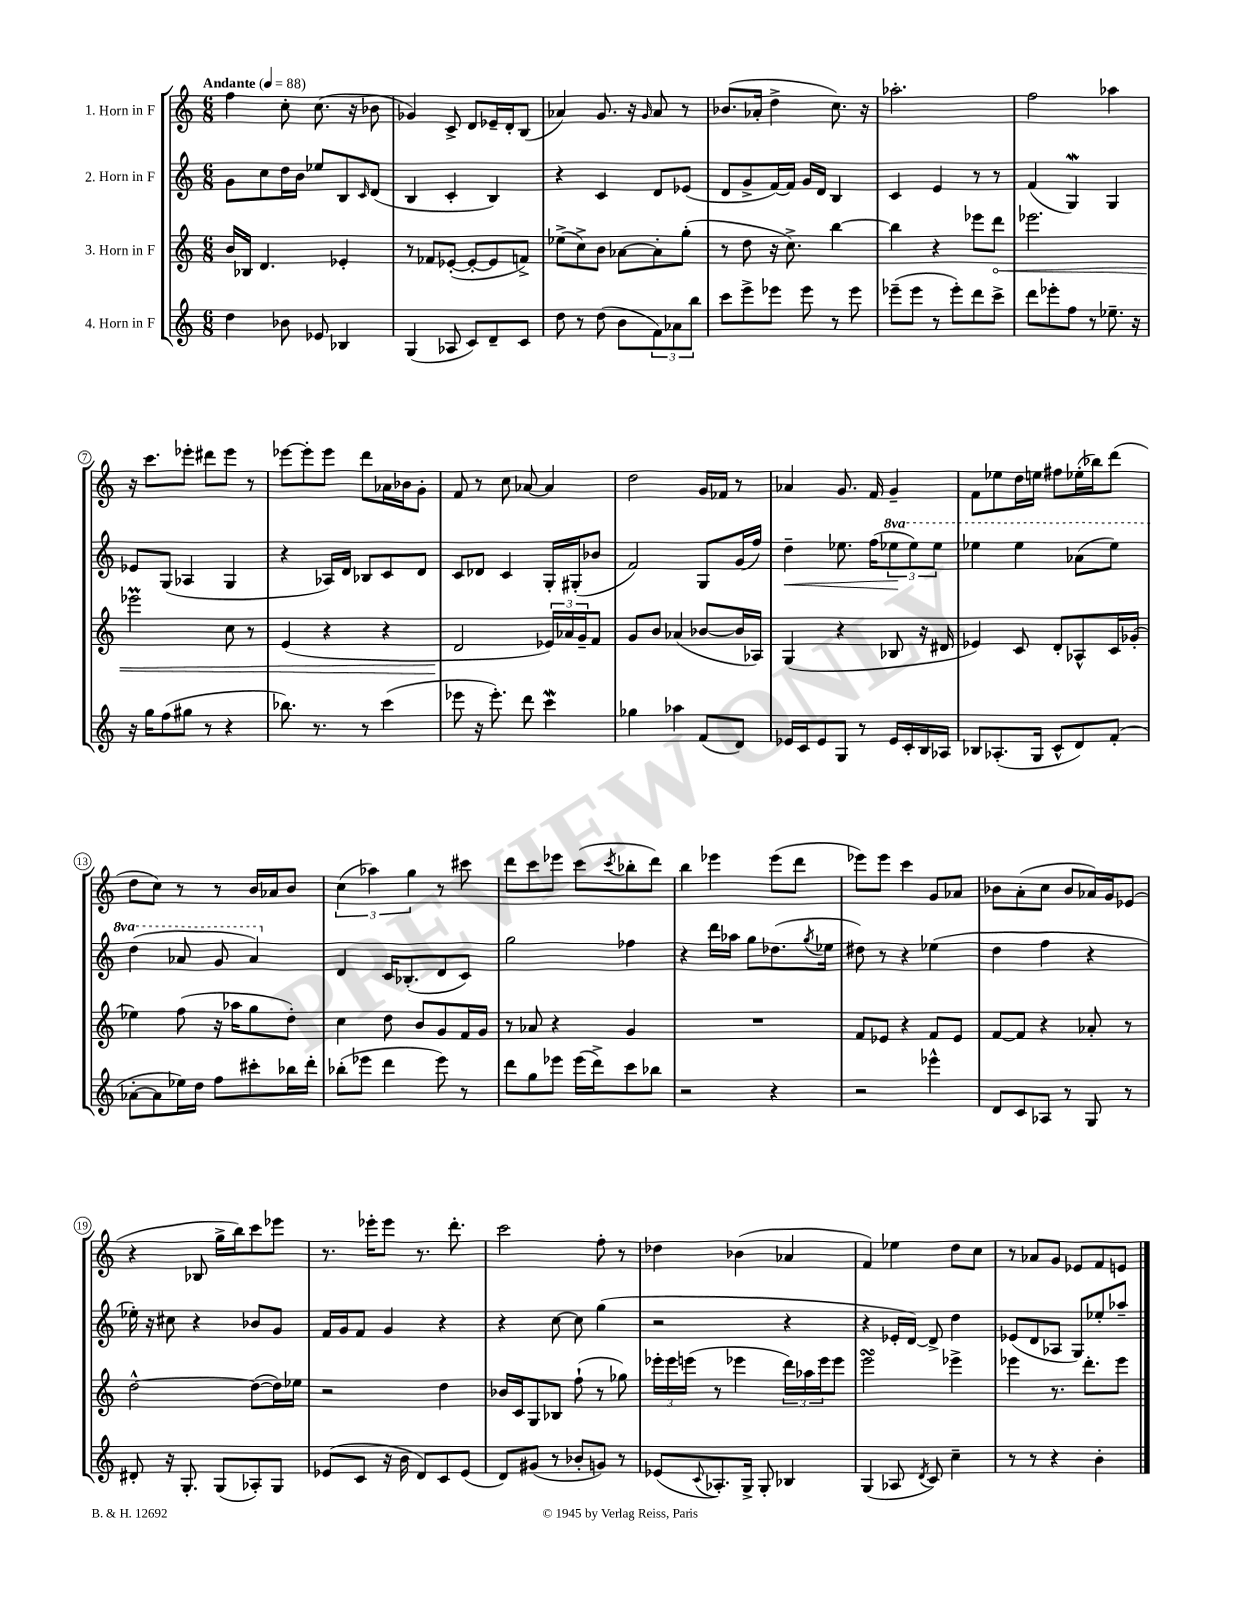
<<
\new StaffGroup <<
\new Staff = "s0" \with { instrumentName = "1. Horn in F" } {
    \clef treble \key c \major \numericTimeSignature \time 6/8 \tempo "Andante" 4 = 88
    f''4 c''8-. c''8.( r16 bes'8 |
    ges'4) c'8-> d'8 ees'16-- d'16-. b8( |
    aes'4) g'8. r16 \grace { g'16 } aes'8 r8 |
    bes'8.( aes'16-. d''4-> c''8.) r16 |
    aes''2.-. |
    f''2 aes''4 |
    r16 c'''8. ees'''8-. dis'''8 ees'''8 r8 |
    ees'''8~ ees'''8-. ees'''8 d'''8 aes'16 bes'16 g'8-. |
    f'8 r8 c''8 aes'8~ aes'4 |
    d''2 g'16 fes'16 r8 |
    aes'4 g'8. f'16 g'4-- |
    f'8 ees''8 d''16 e''16 fis''8 ees''16-.( bes''16) d'''8( |
    d''8 c''8) r8 r8 b'16 aes'16 b'8 |
    \tuplet 3/2 { c''4( aes''4) g''4 } r8 cis'''8 |
    d'''8 c'''8 ees'''8 c'''8( \acciaccatura { c'''8 } bes''8-. d'''8) |
    b''4 ees'''4 ees'''8( d'''8 |
    ees'''8) ees'''8 c'''4 g'8 aes'8 |
    bes'8 a'8-.( c''8 bes'8 aes'16) g'16 ees'8( |
    r4 bes8 g''16-> b''16) c'''8 ees'''8 |
    r8. ees'''16-. ees'''8 r8. d'''8.-. |
    c'''2 f''8-. r8 |
    des''4 bes'4( aes'4 |
    f'4) ees''4 d''8 c''8 |
    r8 aes'8 g'8 ees'8 f'8 e'8 \bar "|." |
}
\new Staff = "s1" \with { instrumentName = "2. Horn in F" } {
    \clef treble \key c \major \numericTimeSignature \time 6/8 \set Staff.ottavationMarkups = #ottavation-simple-ordinals
    g'8 c''8 d''16 b'16 ees''8 b8 \grace { c'16 } d'8( |
    b4 c'4-. b4) |
    r4 c'4 d'8 ees'8( |
    d'8 g'8-> f'16~) f'16 g'16 d'16 b4 |
    c'4 e'4 r8 r8 |
    f'4( g4\mordent) g4 |
    ees'8 g8( aes4 g4 |
    r4 aes16) d'16 bes8 c'8 d'8 |
    c'8 des'8 c'4 g16-. gis16-.( bes'8 |
    f'2) g8 g'16( f''16) |
    d''4--\< ees''8. f''16( \tuplet 3/2 { \ottava #1 ees'''8\! ees'''8) ees'''8 } |
    ees'''4 ees'''4 aes''8( ees'''8) |
    d'''4( aes''8 g''8 aes''4) \ottava #0 |
    d'4 c'16 bes8.-.( d'8 c'8) |
    g''2 fes''4 |
    r4 d'''16 aes''16 g''8 des''8.( \acciaccatura { g''8 } ees''16 |
    dis''8) r8 r4 ees''4( |
    d''4 f''4 r4 |
    ees''16-.) r16 cis''8 r4 bes'8 g'8 |
    f'16 g'16 f'8 g'4 r4 |
    r4 c''8~ c''8 g''4( |
    r2 r4 |
    r4 ees'16-. d'16~) d'8-> d''4 |
    ees'8( d'8 aes8 g8) ees''8-. aes''8-- \bar "|." |
}
\new Staff = "s2" \with { instrumentName = "3. Horn in F" } {
    \clef treble \key c \major \numericTimeSignature \time 6/8
    b'16 bes16 d'4. ees'4-. |
    r8 fes'8 ees'8~-.( ees'8~-. ees'8 f'8->) |
    ees''8->( c''8->) b'8 aes'8~ aes'8-. g''8-.( |
    r8 d''8 r16 c''8.->) b''4~ |
    b''4 r4 ees'''8 \once \override Hairpin.circled-tip = ##t d'''8\< |
    ees'''2. |
    ees'''2\prall c''8 r8 |
    e'4( r4 r4 |
    d'2\! \tuplet 3/2 { ees'16) aes'16 g'16-- } f'8 |
    g'8 b'8 aes'4( bes'8~ bes'16 aes16) |
    g4( r4 bes8 r16 dis'16 |
    ees'4) c'8 d'8-. aes8-^ c'16 ges'16-.( |
    ees''4) f''8( r16 aes''16 g''8 d''8-.) |
    c''4 d''8 b'8 g'8 f'16 g'16 |
    r8 aes'8 r4 g'4 |
    R2. |
    f'8 ees'8 r4 f'8 ees'8 |
    f'8~ f'8 r4 aes'8-. r8 |
    d''2~-^ d''8~( d''16) ees''16 |
    r2 d''4 |
    bes'16 c'16 g8 bes8 f''8-!( r8 ges''8) |
    \tuplet 3/2 { ees'''16-. ees'''16 e'''16( } r8 ees'''4 \tuplet 3/2 { d'''16) aes''16 ees'''16 } ees'''8 |
    e'''2\turn ees'''4-> |
    ees'''4 r8. d'''8.-. ees'''8 \bar "|." |
}
\new Staff = "s3" \with { instrumentName = "4. Horn in F" } {
    \clef treble \key c \major \numericTimeSignature \time 6/8
    d''4 bes'8 ees'8 bes4 |
    g4( aes8 c'8) d'8-- c'8 |
    d''8 r8 d''8( b'8 \tuplet 3/2 { f'8) aes'8 b''8 } |
    c'''8 e'''8-> ees'''8 ees'''8 r8 ees'''8 |
    ees'''8--( ees'''8 r8 ees'''8-.) d'''8 c'''8-> |
    d'''8 ees'''8-. f''8 r8 ees''8.-- r16 |
    r16 g''16 f''8( gis''8 r8 r4 |
    bes''8.) r8. r8 c'''4( |
    ees'''8 r16 ees'''8.-.) d'''8 c'''4\mordent |
    ges''4 aes''4 f'8( d'8) |
    ees'16 c'16 ees'8 g8 r8 ees'16 c'16-. b16 aes16 |
    bes8 aes8.-.( g16 c'8-^ d'8) f'8-.( |
    aes'8~-. aes'8 ees''16) d''16 f''8 cis'''8-. bes''16 d'''16-. |
    bes''8-.( ees'''8 d'''4 ees'''8) r8 |
    d'''8 g''8 ees'''8 ees'''16( d'''16->) c'''8 bes''8 |
    r2 r4 |
    r2 ees'''4-^ |
    d'8 c'8 aes8 r8 g8 r8 |
    dis'8-. r16 g8.-. g8( aes8-.) g8 |
    ees'8( c'8 r16 b'16 d'8) c'8 ees'8( |
    d'8) gis'8( r8 bes'8-. g'8) r8 |
    ees'8( \appoggiatura { c'8 } aes8.-.) g16-> g8-. bes4 |
    g4( aes8 \acciaccatura { d'8 } c'8) c''4-- |
    r8 r8 r4 b'4-. \bar "|." |
}
>>
>>
\layout { \context { \Score \override BarNumber.stencil = #(make-stencil-circler 0.1 0.3 ly:text-interface::print) } }
